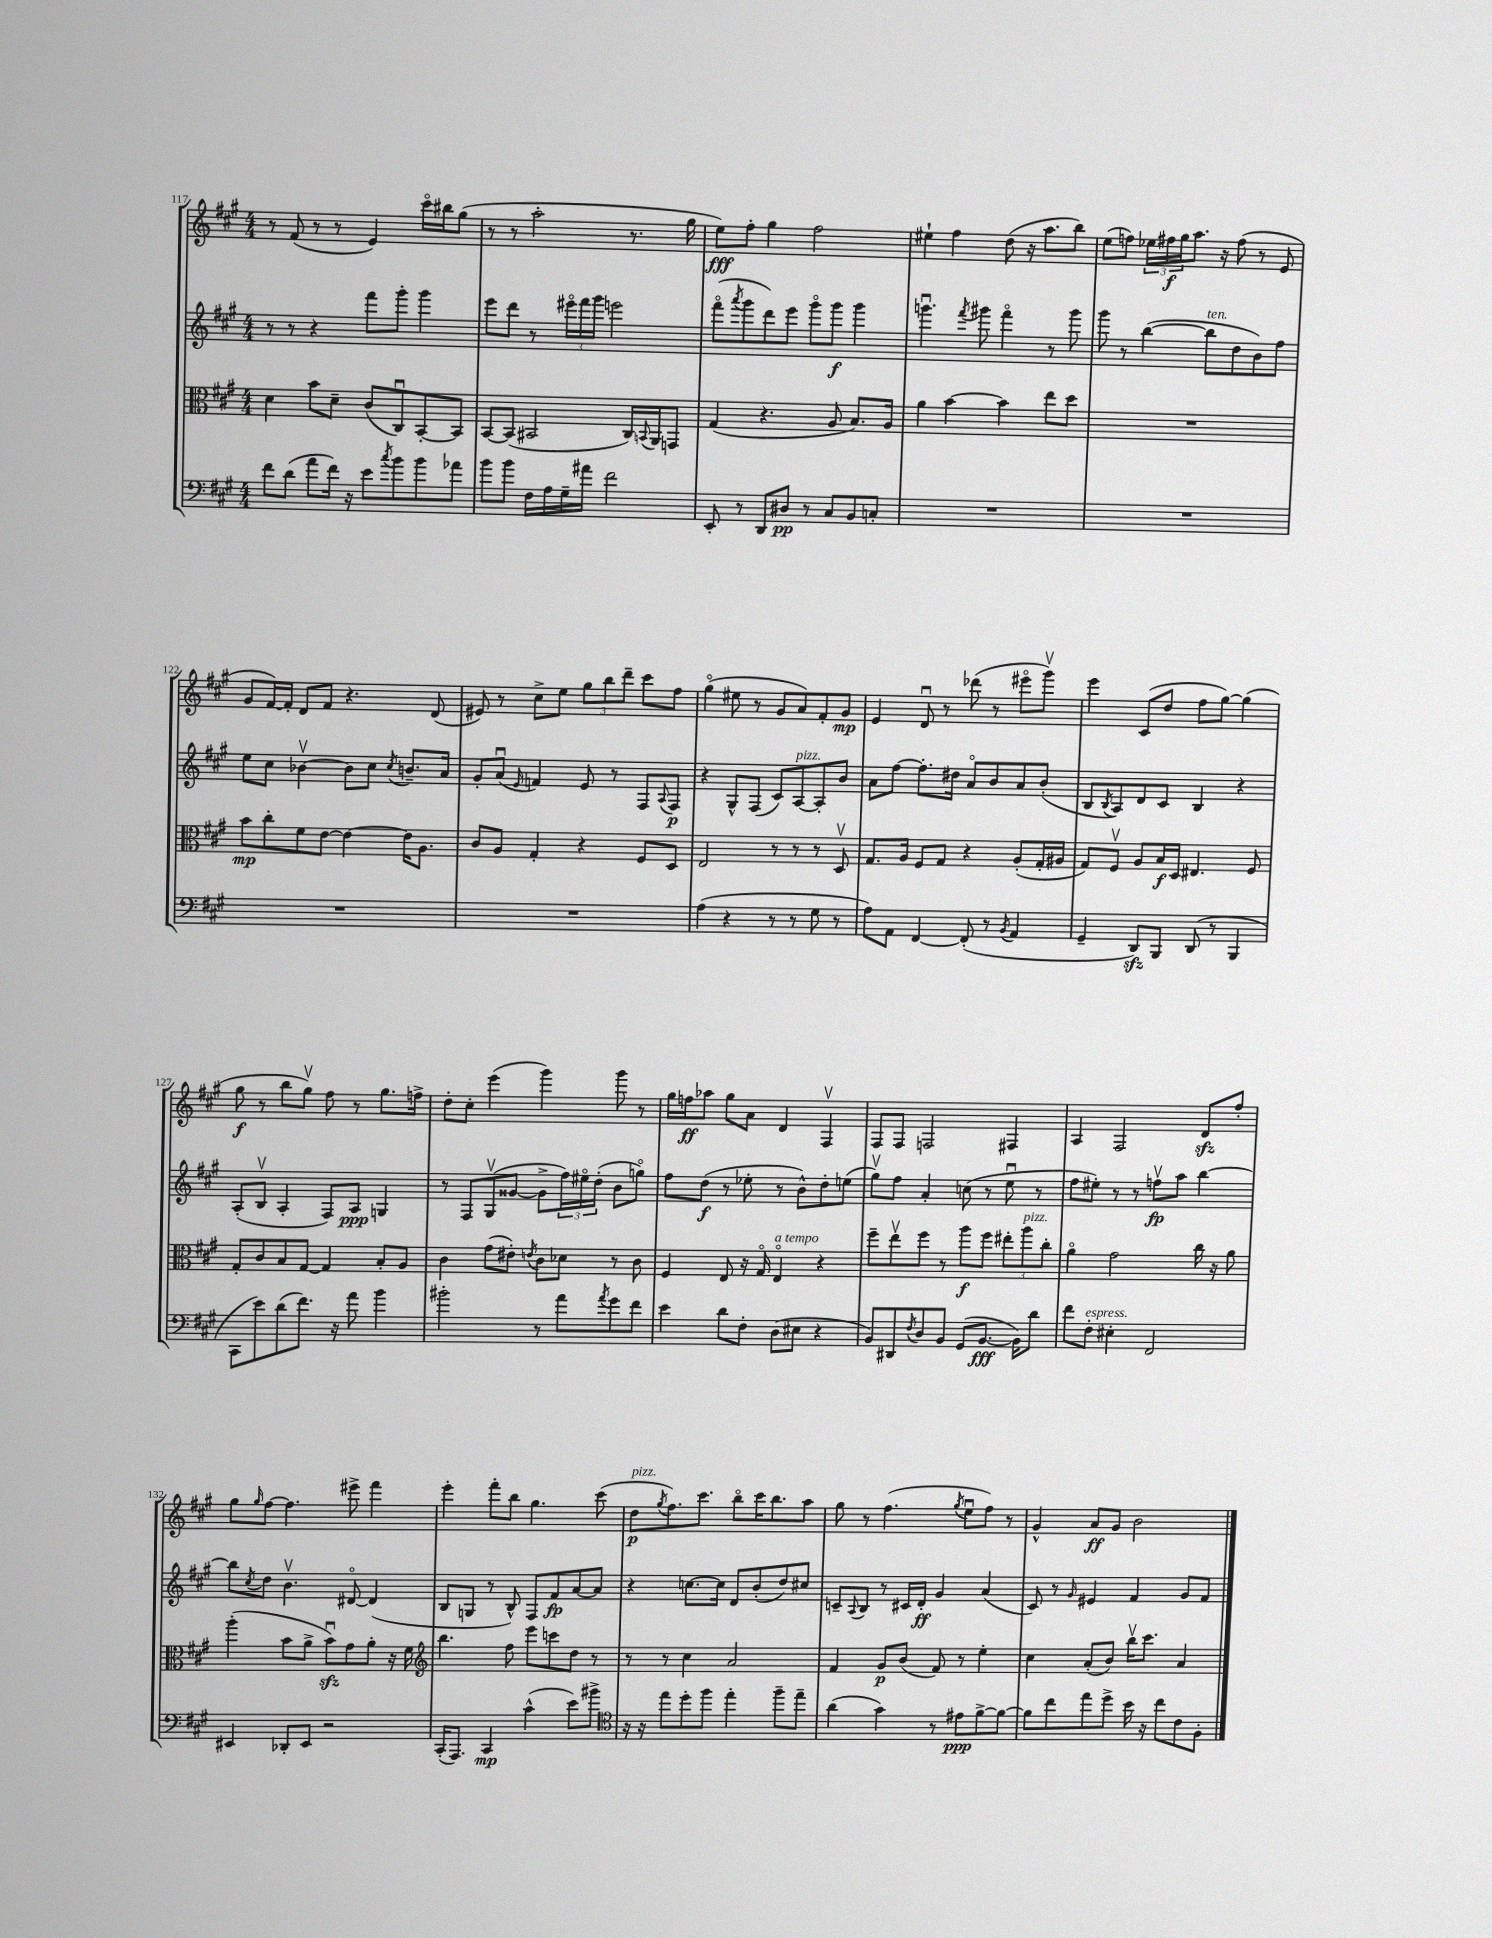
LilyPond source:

<<
\new StaffGroup <<
\new Staff = "s0" {
    \clef treble \key a \major \numericTimeSignature \time 4/4
    r8 fis'8( r8 r8 e'4) cis'''16\flageolet bis''16 gis''8( |
    r8 r8 a''2-. r8. gis''16 |
    e''8\fff) fis''8-. gis''4 fis''2 |
    eis''4-! fis''4 d''8( r16 a''8. b''8) |
    e''8( f''8) \tuplet 3/2 { ees''16 fis''16\f gis''16 } a''8. r16 fis''8( r8 e'8 |
    gis'8 fis'16~) fis'16-. d'8 fis'8 r4. d'8( |
    eis'8) r8 cis''8-> e''8 \tuplet 3/2 { gis''8 b''8 d'''8-- } cis'''8 fis''8 |
    gis''4\flageolet( eis''8 r8 gis'8 a'8) fis'8-. gis'8\mp |
    e'4 d'8\downbow r8 des'''8( r8 eis'''8\flageolet gis'''8\upbow) |
    e'''4 cis'8( d''8 fis''8 gis''8~) gis''4( |
    gis''8\f r8 b''8 gis''8\upbow) fis''8 r8 gis''8. f''16-> |
    d''8-. cis''8-. e'''4( gis'''4) gis'''8 r8 |
    gis''16 f''16\ff aes''8 gis''8 a'8 d'4 fis4\upbow |
    fis8 fis8 f2 fis4 |
    a4 fis2 d'8\sfz fis''8-. |
    gis''8 \grace { gis''16 } fis''8~ fis''4. eis'''8-> fis'''4 |
    e'''4-. fis'''8-. b''8 gis''4. cis'''8( |
    d''8\p^\markup { \italic "pizz." } \acciaccatura { gis''8 } fis''8.) cis'''8. b''8\flageolet cis'''16 b''8. a''8 |
    gis''8 r8 fis''4.( \acciaccatura { gis''8 } e''8\downbow fis''8) r8 |
    gis'4-^ a'8\ff gis'8 b'2 \bar "|." |
}
\new Staff = "s1" {
    \clef treble \key a \major \numericTimeSignature \time 4/4
    r8 r8 r4 fis'''8 gis'''8-. gis'''4 |
    e'''8 d'''8 r8 \tuplet 3/2 { eis'''16\flageolet fis'''16 gis'''16 } e'''2 |
    fis'''8\flageolet( \acciaccatura { a'''8 } gis'''8 d'''8) e'''8 gis'''8\flageolet gis'''8\f gis'''4 |
    g'''4.\downbow \acciaccatura { fis'''8 } gis'''8 fis'''4\flageolet r8 gis'''8 |
    gis'''8 r8 b''4~( b''8^\markup { \italic "ten." } d''8 b'8) fis''8 |
    e''8 cis''8 bes'4~\upbow bes'8 cis''8 \acciaccatura { cis''8 } b'8.-- a'16 |
    gis'8-. a'8\downbow( \grace { e'16 } f'4) e'8 r8 fis8 \appoggiatura { a8 } fis8\p |
    r4 gis8-^ fis8( cis'8) a8~^\markup { \italic "pizz." } a8-. b'8 |
    a'8 fis''8~ fis''8.-. dis''16 a'8\flageolet b'8 a'8 b'8-.( |
    b8 \acciaccatura { b8 } a8) d'8 cis'8 b4 r4 |
    a8-.( b8\upbow a4-. fis8) a8\ppp g4 |
    r8 fis8 gis8\upbow( gisis'8~ gisis'8-> \tuplet 3/2 { fis''16) eis''16\flageolet d''16-.( } b'8 g''8\flageolet) |
    fis''8 d''8\f( r8 ees''8-. r8 b'8-^) d''8-. e''8( |
    gis''8\upbow) fis''8 a'4-. c''8( r8 e''8\downbow r8 |
    fis''8 eis''8-.) r8 r8 f''8\upbow\fp a''8 b''4~ |
    b''8 \acciaccatura { cis''8 } d''8 b'4.\upbow dis'8~\flageolet dis'4( |
    b8 g8 r8 b8-^) fis8 fis'8\fp a'8~ a'8 |
    r4 c''8.~ c''16 d'8 b'8-.( d''8) cis''8 |
    c'8-- \appoggiatura { a8 } b8 r8 cis'16 d'16-.\ff gis'4 a'4( |
    cis'8) r8 \grace { gis'16 } eis'4 fis'4 gis'8 fis'8 \bar "|." |
}
\new Staff = "s2" {
    \clef alto \key a \major \numericTimeSignature \time 4/4
    d'4 b'8 d'8-- cis'8( cis8\downbow) b,8~-. b,8 |
    b,8~ b,8( bis,2 cis16) \appoggiatura { b,8 } a,16 g,8 |
    gis4( r4. a8 b8.) a16 |
    a'4 b'4~ b'4 e''8 d''8 |
    R1 |
    b'8\mp cis''8-. fis'8 e'8~ e'4~ e'16 a8. |
    cis'8 a8 gis4-. r4 fis8 d8 |
    e2 r8 r8 r8 d8\upbow |
    gis8. a16 fis8 gis8 r4 a8-.( gis16-. ais16 |
    gis8) fis8\upbow a8 b16\f d16 eis4. fis8 |
    gis8-. cis'8 b8 gis8~ gis4 b8-. a8 |
    cis'4 gis'8( eis'8-.) \acciaccatura { e'8 } cis'8 des'8 r8 cis'8 |
    fis4 e8 r16 gis16\flageolet e4\flageolet^\markup { \italic "a tempo" } r4 |
    fis''8-- e''8\upbow fis''8 r8 a''8\f fis''8 \tuplet 3/2 { eis''8-. a''8^\markup { \italic "pizz." } cis''8-. } |
    a'4\flageolet gis'2 cis''16 r16 a'8 |
    a''4-.( b'8 a'8-> b'8\downbow\sfz) gis'8 a'8-. r16 fis'16 |
    \clef treble b''4. fis''8 e'''8 c'''8 d''8 r8 |
    r8 r8 cis''4 a'2 |
    fis'4 gis'8\p b'8( fis'8) r8 e''4-. |
    cis''4 a'8-.( b'8) b''16\upbow cis'''8. a'4 \bar "|." |
}
\new Staff = "s3" {
    \clef bass \key a \major \numericTimeSignature \time 4/4
    fis'8 d'8( a'8 fis'16) r16 e'8 \acciaccatura { cis''8 } b'8 b'8 aes'8 |
    b'8 b'8 fis16 a16 gis16-- ais'16 fis'2 |
    e,8-. r8 d,8 dis8\pp r8 cis8 b,8 c8-. |
    R1 |
    R1 |
    R1 |
    R1 |
    a4( r4 r8 r8 gis8 r8 |
    a8) a,8 fis,4~ fis,8-.( r8 \acciaccatura { b,8 } a,4 |
    gis,4-- d,8\sfz) b,,8 d,8( r8 b,,4 |
    cis,8 e'8) d'8( fis'8.) r16 a'8 b'4 |
    bis'2-. r8 a'8 \acciaccatura { a'8 } gis'8 fis'8 |
    e'4 d'8 fis8-. d8( eis8 r4 |
    b,8) dis,8 \acciaccatura { fis8 } d8 b,8 gis,8( b,8.~\fff b,16) d'8 |
    fis'8 fis8-.^\markup { \italic "espress." } eis4-. fis,2 |
    eis,4 des,8-. eis,8 r2 |
    cis,16-.( a,,8.) cis,4\mp cis'4-^( e'8) bis'8-> |
    \clef tenor r16 r16 e''8 d''8-. fis''8 e''4-. fis''8-- e''8-- |
    a'4( gis'4) r8 eis'8\ppp fis'8~-> fis'8~ |
    fis'8 cis''8 e''8 d''8-> b'16 r16 cis''8 cis'8 fis8-. \bar "|." |
}
>>
>>
\layout { \context { \Score currentBarNumber = #117 } }
